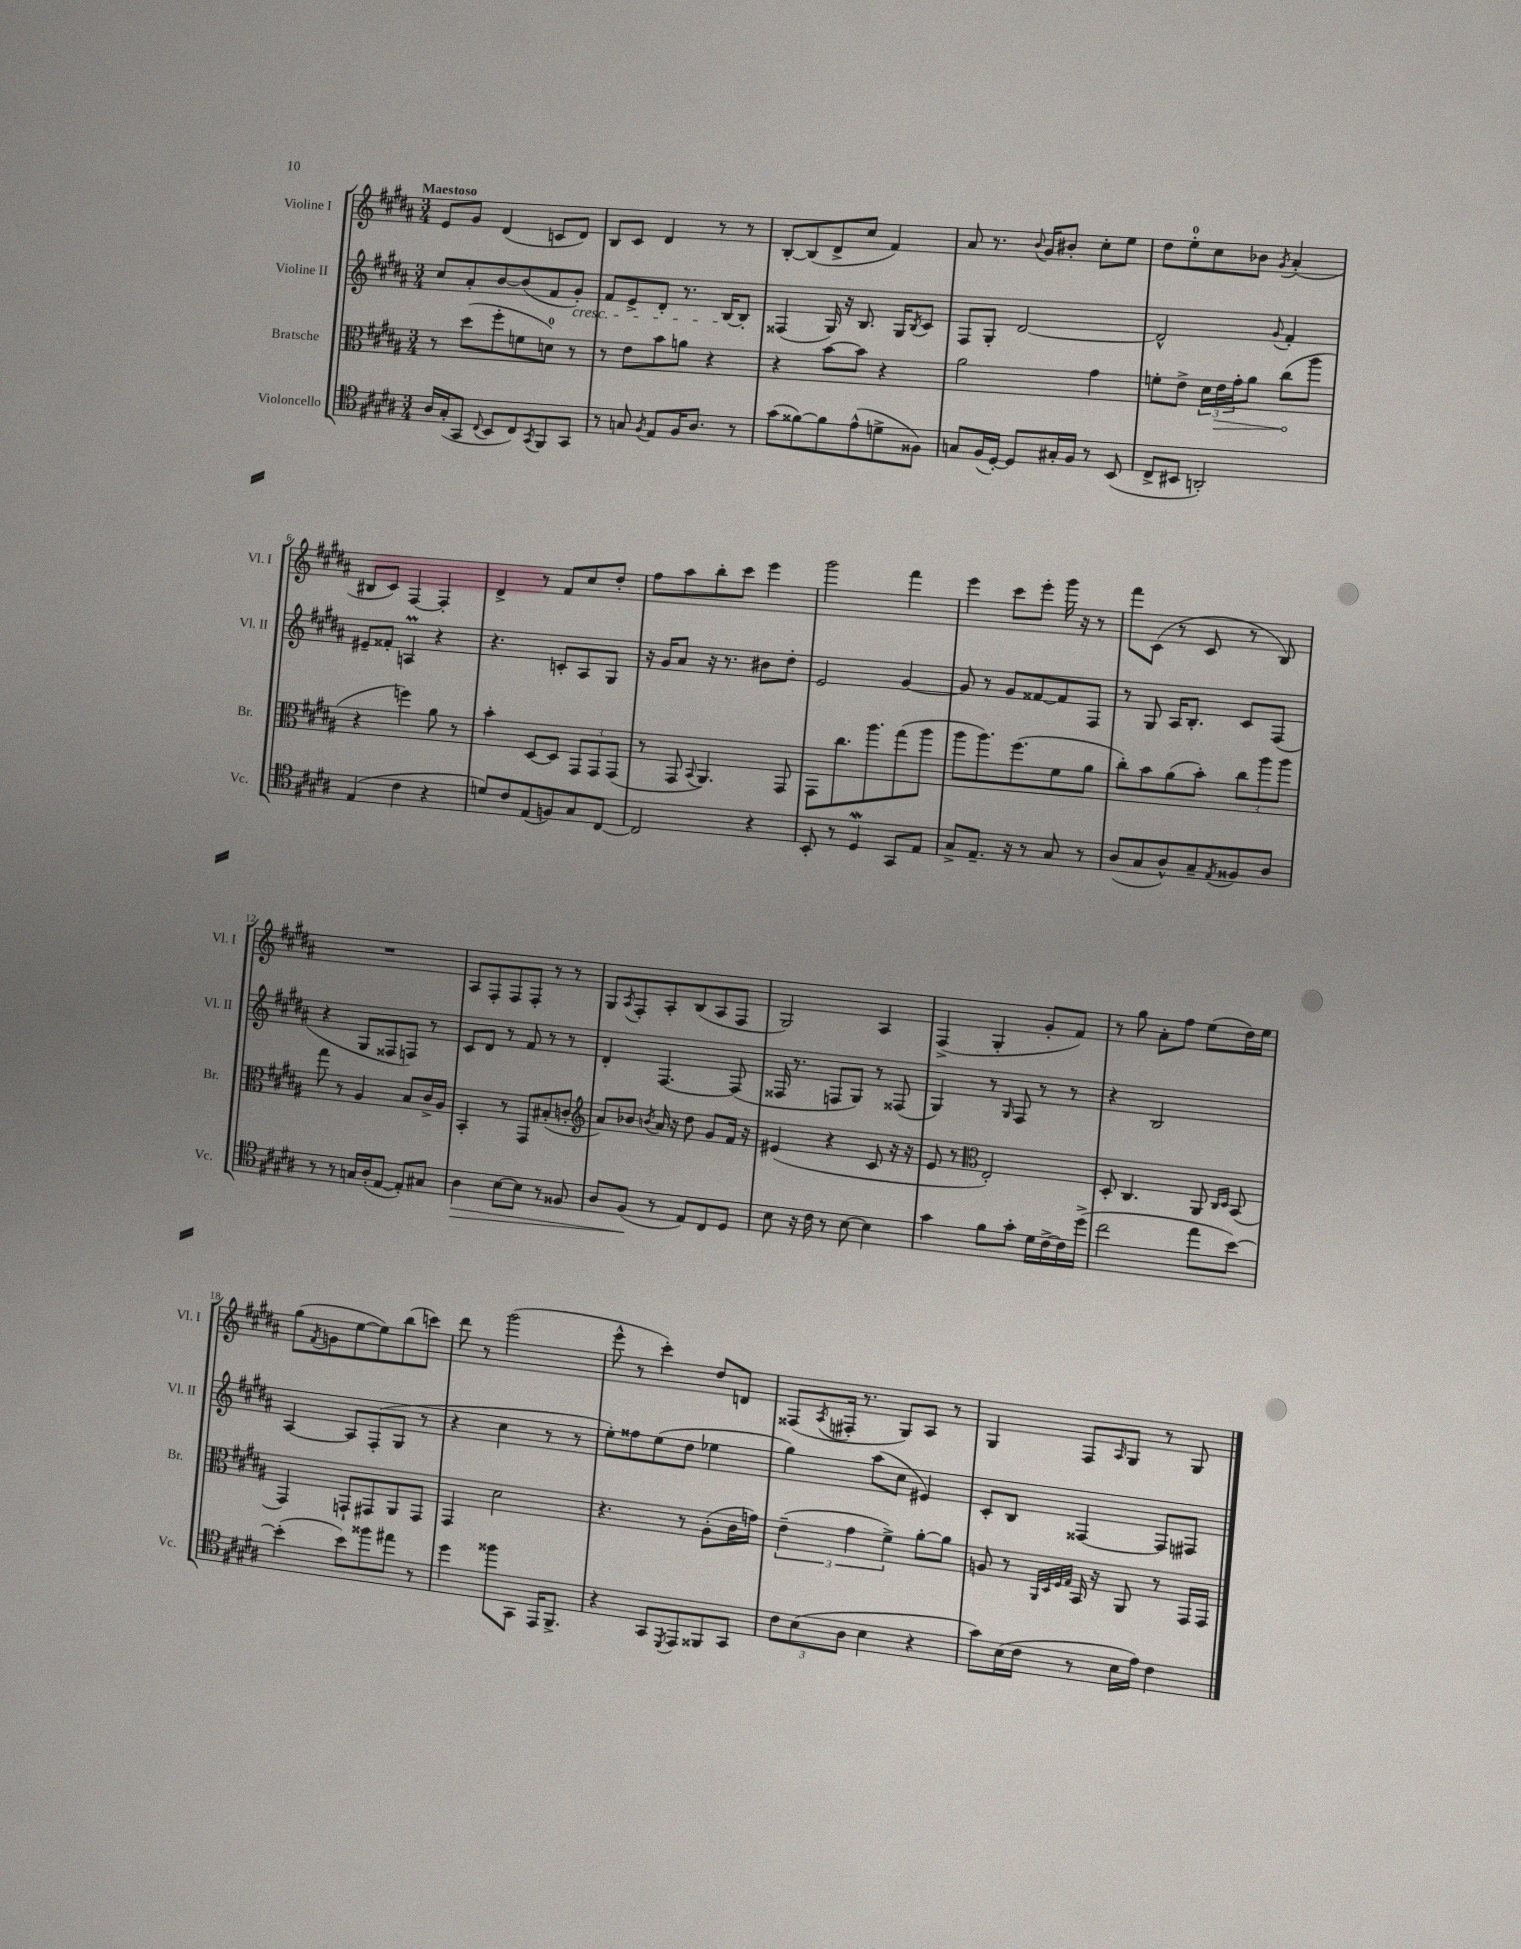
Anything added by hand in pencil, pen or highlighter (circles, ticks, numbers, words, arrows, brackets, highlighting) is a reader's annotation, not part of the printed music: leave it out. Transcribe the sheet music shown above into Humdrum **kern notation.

**kern	**dynam	**kern	**dynam	**kern	**kern
*part4	*part4	*part3	*part3	*part2	*part1
*staff4	*staff4	*staff3	*staff3	*staff2	*staff1
*I"Violoncello	*	*I"Bratsche	*	*I"Violine II	*I"Violine I
*I'Vc.	*	*I'Br.	*	*I'Vl. II	*I'Vl. I
*clefC4	*	*clefC3	*	*clefG2	*clefG2
*k[f#c#g#d#a#]	*	*k[f#c#g#d#a#]	*	*k[f#c#g#d#a#]	*k[f#c#g#d#a#]
*M3/4	*	*M3/4	*	*M3/4	*M3/4
=1	=1	=1	=1	=1	=1
!	!	!	!	!	!LO:TX:a:B:t=Maestoso
16A#/LL	.	8r	.	8cc#/L	8e/L
(16G#'/J	.	.	.	.	.
8GG#/J	.	(8dd#\L	.	8a#'/	8g#/J
8qqC#/	.	.	.	.	.
8BB/L	.	8ff#'\	.	[8b/	(4d#/
8C#/)	.	8fn\	.	(8b/]	.
8qGG#/	.	.	.	.	.
8FF#/	.	8dn\J)	.	8f#/	8cn/L
!	!	!	!	!LO:TX:b:i:t=cresc.	!
8GG#/J	.	8r	.	8g#'/J)	8d#/J)
=2	=2	=2	=2	=2	=2
8r	.	8r	.	8f#/L	8B/L
8Gn/	.	8e\L	.	8e^/	8c#/J
8qF#/	.	.	.	.	.
8E/L	.	8b\	.	8d#'/J	4d#/
16F#/K	.	8an\J	.	8.r	.
8.A#/J	.	.	.	.	.
.	.	4r	.	.	8r
.	.	.	.	[16B/KL	.
8r	.	.	.	8B'/J]	8r
=3	=3	=3	=3	=3	=3
(8g#\L	.	4r	.	(4F##X/	[8B'/L
[8f##X\)	.	.	.	.	(8B/]
8f##\]	.	[8b\L	.	16G#/)	8d#^/
.	.	.	.	16r	.
(8e^^\	.	8b\J]	.	8.B/	8cc#/J
8dn^\	.	4r	.	.	4f#/)
.	.	.	.	16G#/KL	.
.	.	.	.	8qB/	.
8F##X\J)	.	.	.	8c#/J	.
=4	=4	=4	=4	=4	=4
8Gn/L	.	2a#\	.	8F#/L	8a#/
(16F#/L	.	.	.	8G#'/J	8.r
[16D#'/JJ)	.	.	.	.	.
8D#/L]	.	.	.	[2d#/	.
.	.	.	.	.	8qqb/
.	.	.	.	.	16g#/KL
16G#X'/L	.	.	.	.	8b#X'/J
16F#/JJ	.	.	.	.	.
8r	.	4g#\	.	.	8cc#'\L
(8BB/	.	.	.	.	8ee\J
=5	=5	=5	=5	=5	=5
8C#^/L	.	8fn'\L	.	2d#^^/]	8dd#\L
8BB#X/J	.	8e^\J	.	.	8ee'\
2AAn'/)	.	24d#\LL	.	.	8cc#\
!	!	!	!LO:HP:b	!	!
.	.	24e\	>	.	.
.	.	24g#'\J	.	.	.
.	.	8a#\J	.	.	8b-X\J
.	.	.	.	8qqg#/	8qg#/
.	.	(8cc#\L	.	4f#'/	(4a#'/
.	.	8aa#\J	]	.	.
!!LO:LB:g=z
=6	=6	=6	=6	=6	=6
(4E/	.	4r	.	8e#X~/L	8B#X/L
.	.	.	.	8f##X'/J	8c#/J)
4c#\	.	4ffn\)	.	4AnM/	[4F#/
4r	.	8a#\	.	4r	4F#'/]
.	.	8r	.	.	.
=7	=7	=7	=7	=7	=7
8dn/L)	.	4b'\	.	4.r	4d#^/
8c#/	.	.	.	.	.
(8E/	.	[8D#/L	.	.	8r
8Fn/)	.	8D#/J]	.	8cn'/L	8f#/L
8G#/	.	12GG#/L	.	8A#/	8cc#/
.	.	12GG#/	.	.	.
[8C#/J	.	.	.	8G#/J	8dd#'/J
.	.	(12GG#/J	.	.	.
=8	=8	=8	=8	=8	=8
2C#/]	.	8r	.	16r	8ff#\L
.	.	.	.	16g#/KL	.
.	.	8GG#/	.	8a#/J	8aa#\
.	.	8qqBB/	.	.	.
.	.	4.AA#/)	.	16r	8bb'\
.	.	.	.	8.r	.
.	.	.	.	.	8ccc#\J
4r	.	.	.	8b#X\L	4eee\
.	.	8GG#/	.	8dd#'\J	.
=9	=9	=9	=9	=9	=9
8BB'/	.	8GG#\L	.	2e/	2ggg#\
8r	.	8.cc#\	.	.	.
4D#W/	.	.	.	.	.
.	.	8.aa#\	.	.	.
8GG#/L	.	(8gg#\	.	[4g#/	4fff#\
8E/J	.	8aa#\J	.	.	.
=10	=10	=10	=10	=10	=10
8G#^/L	.	8aa#\L	.	8g#/]	4eee\
8.E~/J	.	8.aa#\)	.	8r	.
.	.	.	.	8g#/L	8ccc#\L
16r	.	(8.ff#\	.	.	.
8r	.	.	.	[8f##X/	8eee'\J
8G#/	.	8f#\	.	8f##/]	16ggg#\
.	.	.	.	.	16r
8r	.	8a#\J	.	8F#/J	8r
=11	=11	=11	=11	=11	=11
(8A#/L	.	8cc#'\L)	.	8r	8fff#\L
8G#/	.	8b\	.	8G#/	(8c#\J
8A#^^/)	.	(8a#\	.	16A#/KL	8r
.	.	.	.	8.B'/J	.
8G#~/	.	8b'\J)	.	.	8c#/
8qE/	.	.	.	.	.
8F##X/	.	12cc#\L	.	8c#/L	8r
.	.	12aa#\	.	.	.
8A#/J	.	.	.	(8F#/J	8B/)
.	.	12aa#\J	.	.	.
!!LO:LB:g=z
=12	=12	=12	=12	=12	=12
8r	.	8gg#\	.	4r	2.r
8r	.	8r	.	.	.
16Gn/LL	.	4A#/	.	8G#/L	.
(16A#'/J	.	.	.	.	.
[8E/J	.	.	.	8F##X/	.
8E'/L])	.	8B/L	.	8Fn/J)	.
8G#X/J	.	16c#^/L	.	8r	.
.	.	16A#/JJ	.	.	.
=13	=13	=13	=13	=13	=13
!	!LO:HP:b	!	!	!	!
4A#\	>	4BB'/	.	8c#/L	8A#/L
.	.	.	.	8d#/J	8F#'/
[8B\L	.	8r	.	8r	8F#/
8B\J]	.	8GG#/L	.	8f#/	8F#'/J
8r	.	(8B#X'/	.	8r	8r
8F##X/	.	8cn'/J	.	8r	8r
=14	=14	=14	=14	=14	=14
*	*	*clefG2	*	*	*
8A#/L	.	8a#/L)	.	4d#'/	8G#/L
.	.	.	.	.	8qA#/
(8F#/J	.	8b-X/J	.	.	8F#'/
.	.	8qbn/	.	.	.
8r	]	16a#/	.	[4.F#/	8A#'/
.	.	16r	.	.	.
8E/L)	.	8dd#\	.	.	(8B/
8C#/	.	8g#/L	.	.	8A#/
8D#/J	.	16f#/Jk	.	(8F#/]	8F#/J
.	.	16r	.	.	.
=15	=15	=15	=15	=15	=15
8B\	.	(4e#X/	.	16F##X/	2G#/)
.	.	.	.	8.r	.
16r	.	.	.	.	.
16c#\	.	.	.	.	.
8r	.	4r	.	8Fn/L	.
[8B\	.	.	.	8G#/J)	.
4B\]	.	8c#/	.	8r	4A#/
.	.	16r	.	(8F##X/	.
.	.	16r	.	.	.
=16	=16	=16	=16	=16	=16
4g#\	.	8e/	.	4G#/)	(4F#^/
.	.	8r	.	.	.
*	*	*clefC3	*	*	*
8f#\L	.	2E'/)	.	8r	4G#'/
.	.	.	.	16qqG#/	.
8g#'\J	.	.	.	8F#/	.
16d#\LL	.	.	.	8r	8g#'/L
[16c#^\	.	.	.	.	.
16c#\]	.	.	.	8r	8f#/J)
(16dd#^\JJ	.	.	.	.	.
=17	=17	=17	=17	=17	=17
2cc#\	.	8D#'/	.	4r	8r
.	.	4.C#/	.	.	8gg#\
.	.	.	.	2B/	8a#'\L
.	.	.	.	.	8ff#\J
8ee\L	.	8AA#/	.	.	(8ee\L
.	.	16qqC#/LL	.	.	.
.	.	16qqD#/JJ	.	.	.
[8b\J)	.	(8BB/	.	.	16dd#\L)
.	.	.	.	.	16ee\JJ
!!LO:LB:g=z
=18	=18	=18	=18	=18	=18
(4b'\]	.	4GG#/)	.	[4A#/	(8gg#\L
.	.	.	.	.	8qf#/
.	.	.	.	.	8gn\
8b\L)	.	8GGn`/L	.	8A#/L]	[8ee\
8ff##X\	.	8GG#X/	.	(8F#'/	8ee\])
8ee#X\J	.	8AA#/	.	8G#/J	(8bb\
8r	.	8GG#/J	.	8r	8cccn\J)
=19	=19	=19	=19	=19	=19
4dd#\	.	4GG#/	.	4r	8ddd#\
.	.	.	.	.	8r
8ff##X\L	.	2d#\	.	4cc#\	(2ggg#\
8GG#\J	.	.	.	.	.
16EE/KL	.	.	.	8r	.
8.FF#^/J	.	.	.	.	.
.	.	.	.	8r	.
=20	=20	=20	=20	=20	=20
4r	.	4.r	.	8ee'\L)	8eee^^\
.	.	.	.	8ff##X\	8r
8GG#/L	.	.	.	(8ee\	4ccc#'\)
8qDD#/	.	.	.	.	.
8EE/	.	8r	.	8dd#\J	.
8FF##X/	.	(8A#'\L	.	4ee-X\	8dd#/L
8GG#/J	.	16c#\L	.	.	8dn/J
.	.	16gn\JJ)	.	.	.
=21	=21	=21	=21	=21	=21
12c#\L	.	(6e~\	.	4gg#\)	(8F##X/L
(12B\	.	.	.	.	.
.	.	.	.	.	8qA#/
.	.	.	.	.	16F#X'/Jk
12A#\J	.	6g#\	.	.	.
.	.	.	.	.	8.r
4B\	.	.	.	(8aa#\L	.
.	.	6f#^\)	.	.	.
.	.	.	.	8cc#\J	8G#/L)
4r	.	[8a#'\L	.	4e#X/)	8A#/J
.	.	8a#\J]	.	.	8r
=22	=22	=22	=22	=22	=22
8g#\L)	.	8An/	.	8c#'/L	4G#/
(16B\L	.	8r	.	8B/J	.
16c#\JJ	.	.	.	.	.
.	.	32qqAA#/LLL	.	.	.
.	.	32qqD#/	.	.	.
.	.	32qqF#/	.	.	.
.	.	32qqG#/JJJ	.	.	.
8r	.	16BB/	.	[4F##X/	8F#/L
.	.	16r	.	.	.
.	.	.	.	.	16qqA#/
16B\LL	.	8AA#/	.	.	8G#/J
16e\JJ)	.	.	.	.	.
4c#\	.	8r	.	8F##/L]	8r
.	.	16GG#/LL	.	8F#X/J	8G#/
.	.	16GG#/JJ	.	.	.
==	==	==	==	==	==
*-	*-	*-	*-	*-	*-
